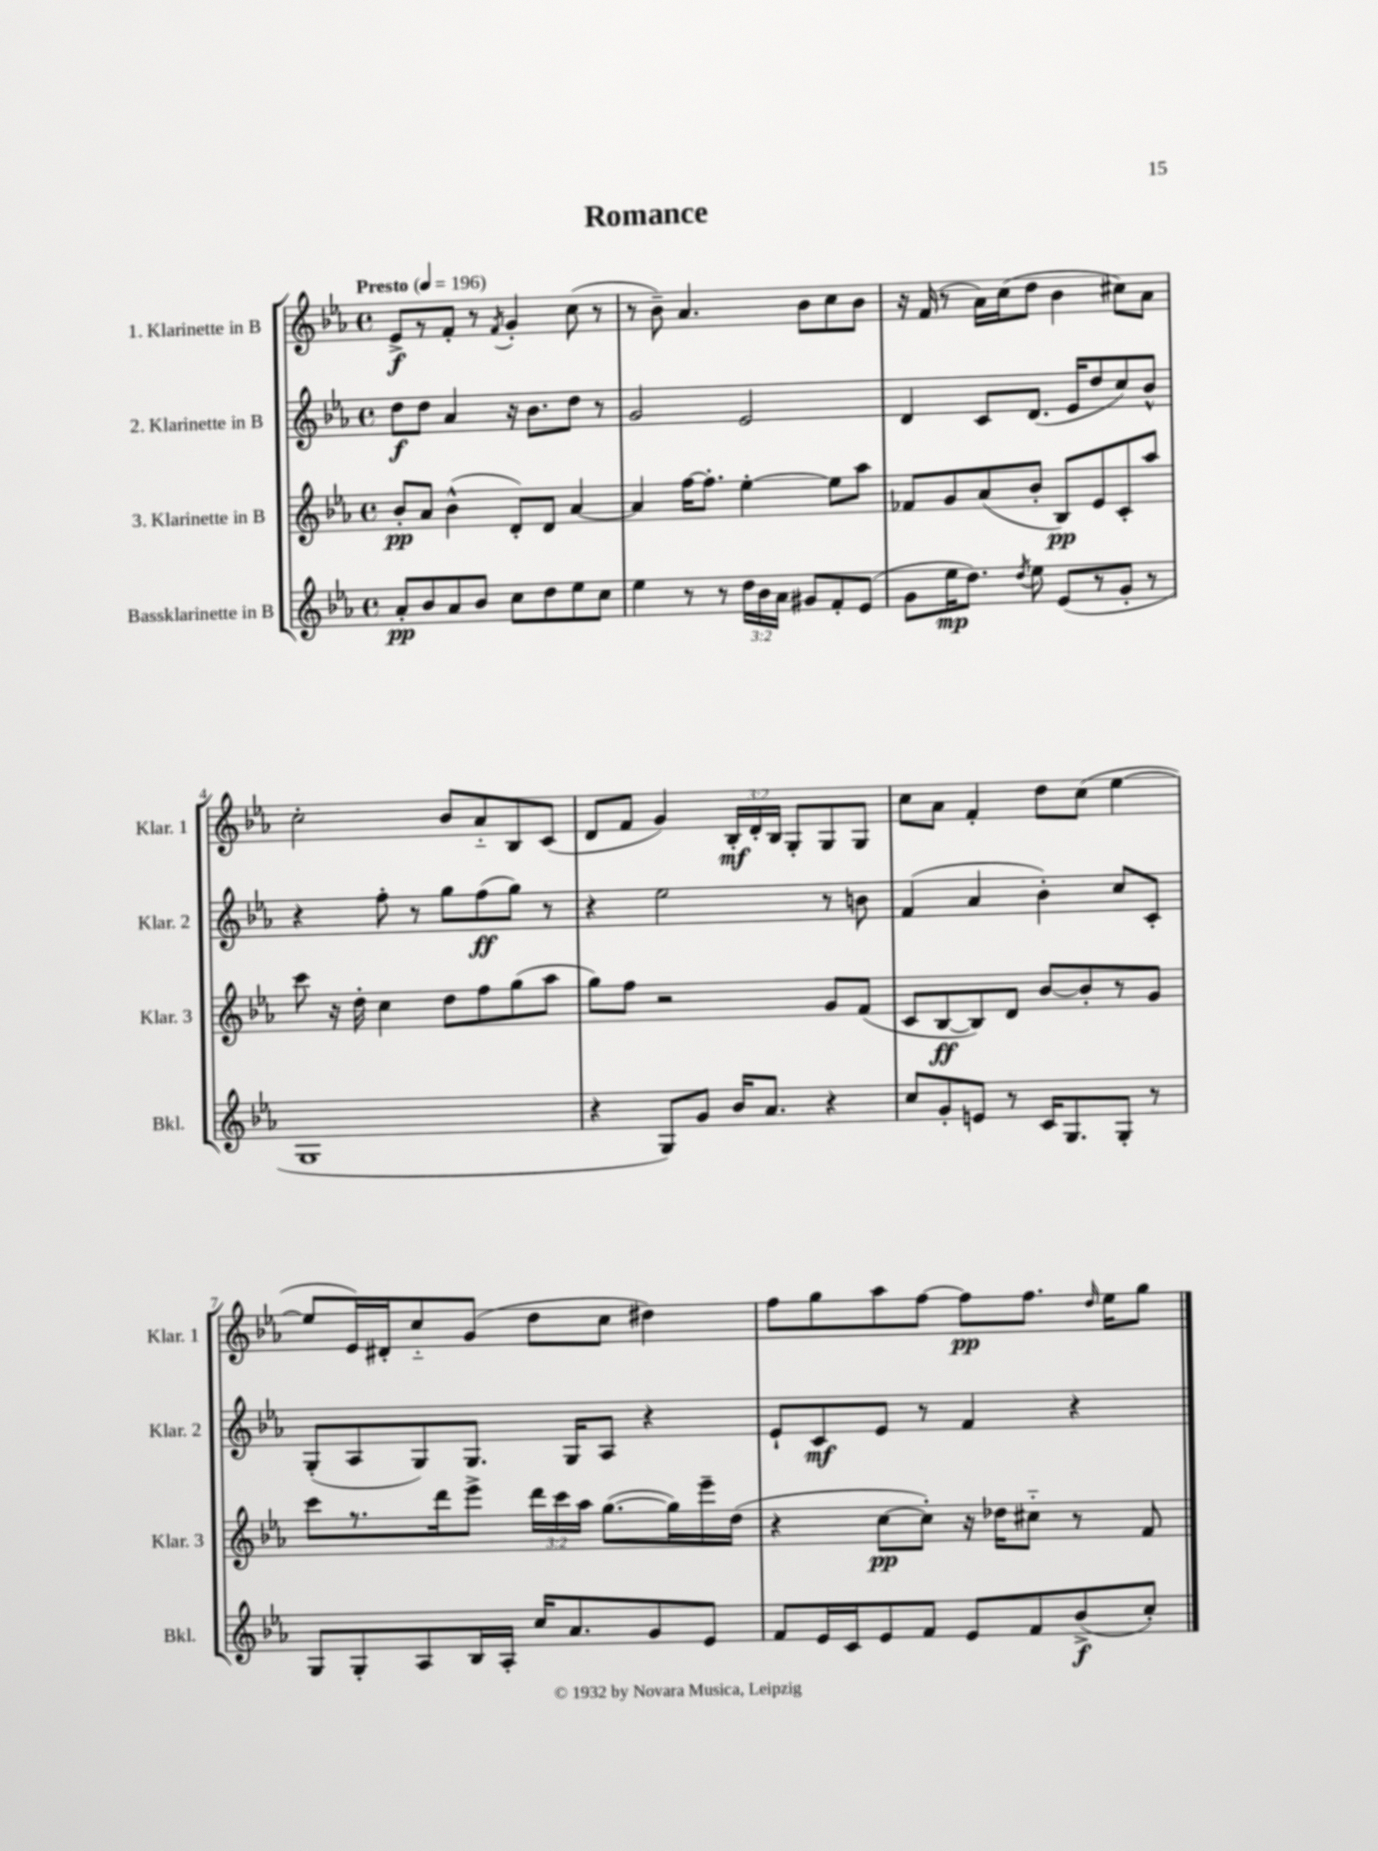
\header { title = "Romance" }
<<
\new StaffGroup <<
\new Staff = "s0" \with { instrumentName = "1. Klarinette in B" shortInstrumentName = "Klar. 1" } {
    \clef treble \key ees \major \defaultTimeSignature \time 4/4 \override Staff.TupletNumber.text = #tuplet-number::calc-fraction-text \tempo "Presto" 4 = 196
    \autoBeamOff ees'8[->\f r8 f'8]-. r8 \acciaccatura { f'8 } g'4-. c''8( r8 |
    r8 bes'8--) aes'4. bes'8[ c''8 bes'8] |
    r16 f'16( r8 aes'16[) c''16( d''8] bes'4 cis''8[) aes'8] |
    c''2-. bes'8[ aes'8-_ bes8 c'8]( |
    d'8[ f'8] g'4) \tuplet 3/2 { bes16[-.\mf d'16-. bes16] } g8[-. g8 g8] |
    c''8[ aes'8] f'4-. d''8[ c''8]( ees''4~ |
    ees''8[ ees'16) dis'16-. c''8-_ g'8]( d''8[ c''8] dis''4) |
    f''8[ g''8 aes''8 f''8]~ f''8[\pp f''8.] \grace { d''16 } ees''16[ g''8] \bar "|." |
}
\new Staff = "s1" \with { instrumentName = "2. Klarinette in B" shortInstrumentName = "Klar. 2" } {
    \clef treble \key ees \major \defaultTimeSignature \time 4/4
    \autoBeamOff d''8[\f d''8] aes'4 r16 bes'8.[ d''8] r8 |
    g'2 ees'2 |
    d'4 c'8[ d'8.]( ees'16[ d''8 c''8) bes'8]-^ |
    r4 f''8-. r8 g''8[ f''8\ff( g''8]) r8 |
    r4 ees''2 r8 b'8 |
    f'4( aes'4 bes'4-.) c''8[ c'8]-. |
    g8[-.( aes8 g8) g8.] g16[ aes8] r4 |
    ees'8[-! c'8\mf ees'8] r8 f'4 r4 \bar "|." |
}
\new Staff = "s2" \with { instrumentName = "3. Klarinette in B" shortInstrumentName = "Klar. 3" } {
    \clef treble \key ees \major \defaultTimeSignature \time 4/4 \override Staff.TupletNumber.text = #tuplet-number::calc-fraction-text
    \autoBeamOff bes'8[-.\pp aes'8] bes'4-^( d'8[-.) d'8] aes'4~ |
    aes'4 f''16[~ f''8.]-. ees''4~-. ees''8[ aes''8] |
    fes'8[ g'8 aes'8( bes'8]-. bes8[\pp) ees'8 c'8-. aes''8] |
    c'''8 r16 d''16-. c''4 d''8[ f''8 g''8( aes''8] |
    g''8[) f''8] r2 g'8[ f'8]( |
    c'8[ bes8~\ff bes8) d'8] bes'8[~ bes'8-. r8 g'8] |
    c'''8[ r8. d'''16 ees'''8]-> \tuplet 3/2 { d'''16[ c'''16 aes''16] } g''8.[~( g''16) ees'''16-- d''16]( |
    r4 c''8[~\pp c''8]-.) r16 des''16[ cis''8]-_ r8 f'8 \bar "|." |
}
\new Staff = "s3" \with { instrumentName = "Bassklarinette in B" shortInstrumentName = "Bkl." } {
    \clef treble \key ees \major \defaultTimeSignature \time 4/4 \override Staff.TupletNumber.text = #tuplet-number::calc-fraction-text
    \autoBeamOff aes'8[-.\pp bes'8 aes'8 bes'8] c''8[ d''8 ees''8 c''8] |
    ees''4 r8 r8 \tuplet 3/2 { d''16[ bes'16 aes'16] } gis'8[ f'8-. ees'8]( |
    g'8[ ees''16\mp d''8.]) \acciaccatura { d''8 } ees''8 ees'8[( r8 g'8]-. r8 |
    g1 |
    r4 g8[) g'8] bes'16[ aes'8.] r4 |
    c''8[ g'8-. e'8] r8 c'16[ g8. g8]-. r8 |
    g8[ g8-. aes8 bes16 aes16]-. c''16[ aes'8. g'8 ees'8] |
    f'8[ ees'16 c'16 ees'8 f'8] ees'8[ f'8 bes'8->\f( c''8]-.) \bar "|." |
}
>>
>>
